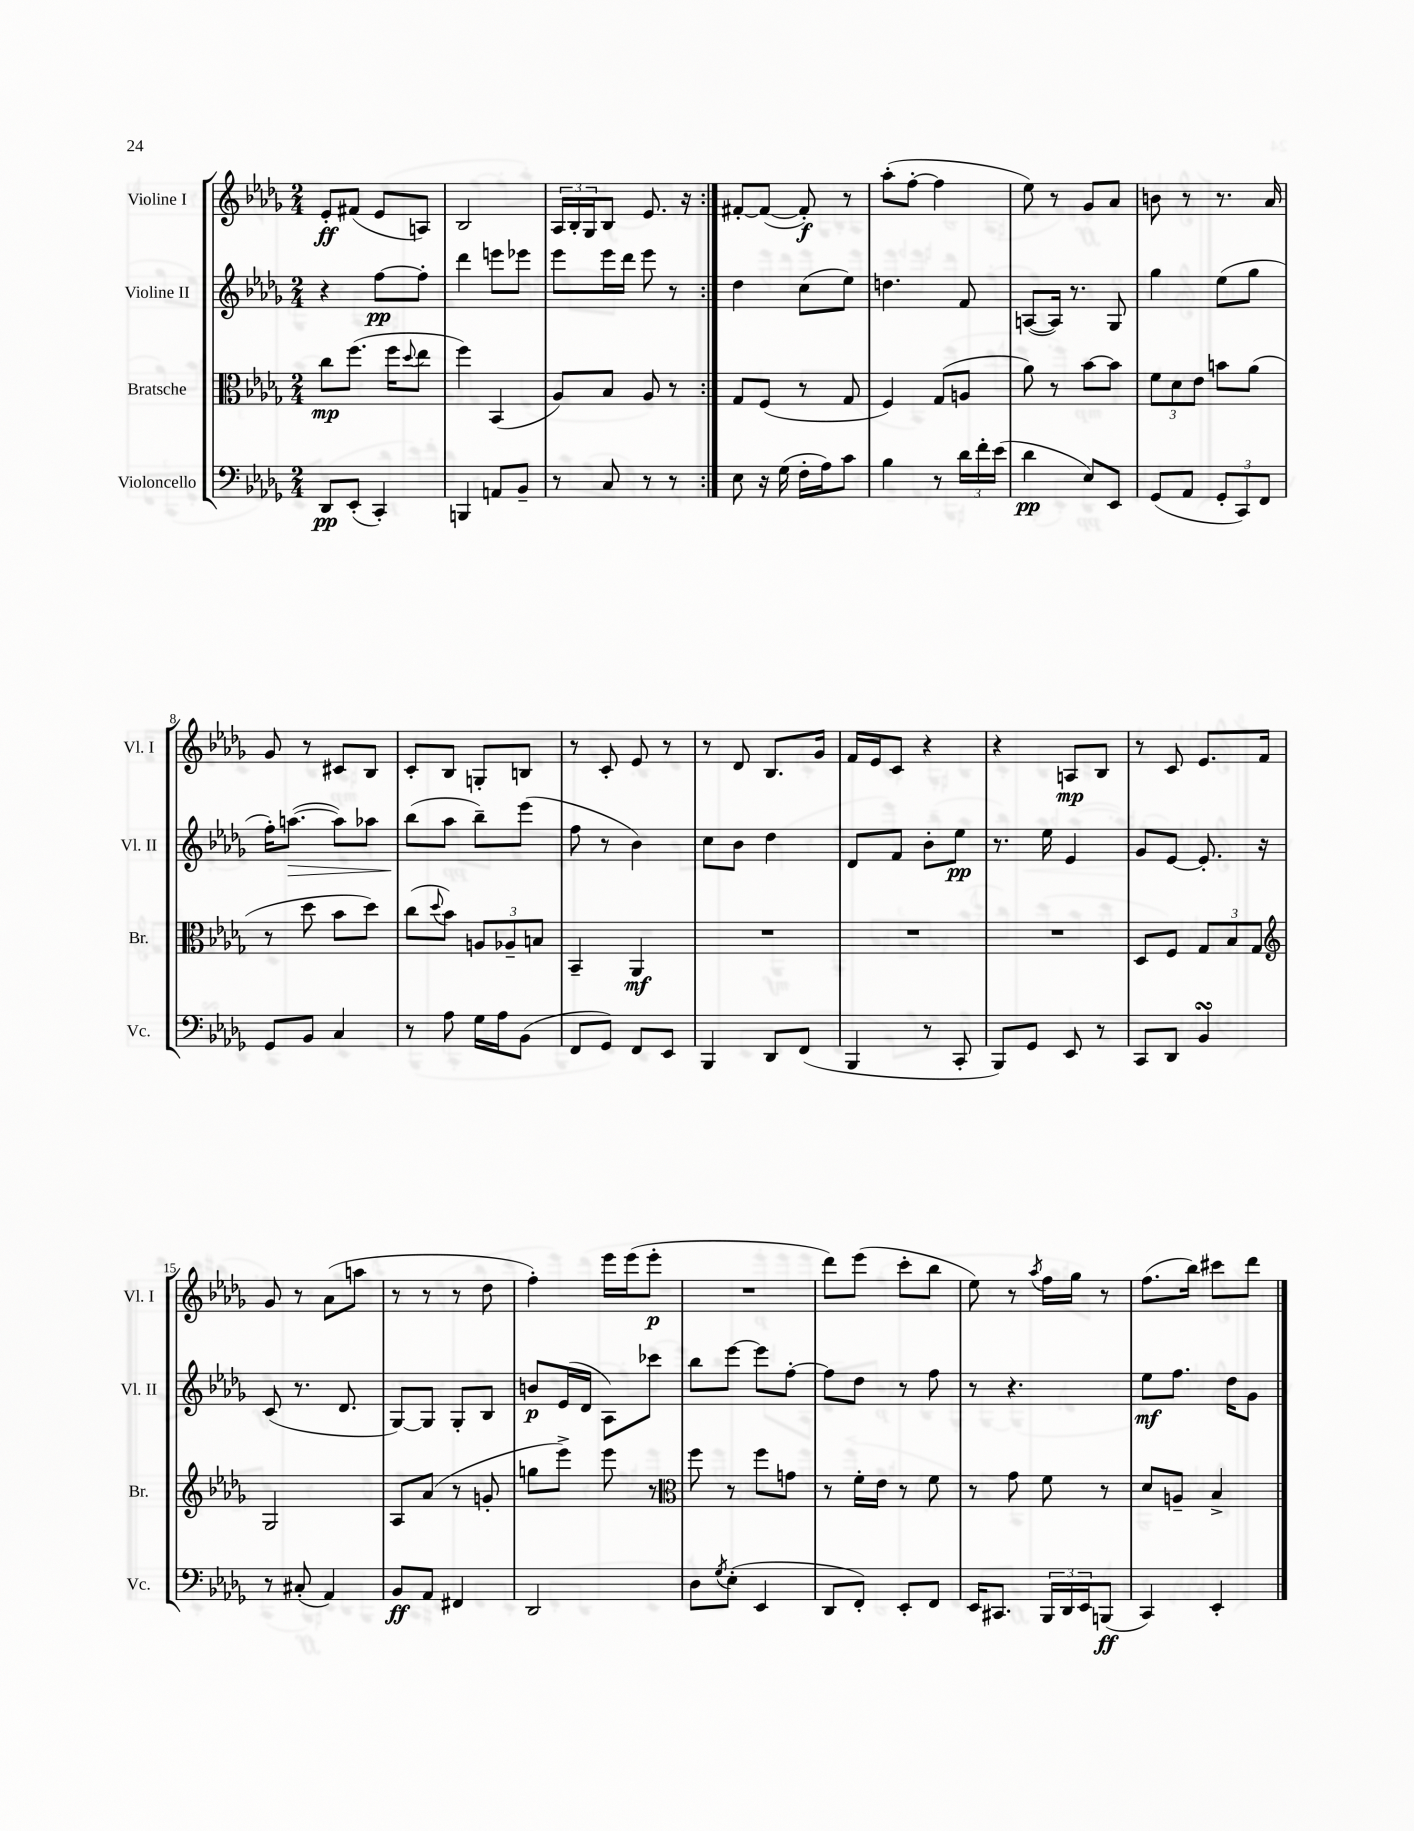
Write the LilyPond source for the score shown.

<<
\new StaffGroup <<
\new Staff = "s0" \with { instrumentName = "Violine I" shortInstrumentName = "Vl. I" } {
    \clef treble \key des \major \numericTimeSignature \time 2/4
    \repeat volta 2 { ees'8-.\ff fis'8( ees'8 a8) |
    bes2 |
    \tuplet 3/2 { aes16 bes16-. ges16 } bes8 ees'8. r16 | }
    fis'8~-. fis'8~( fis'8-.\f) r8 |
    aes''8-.( f''8~-. f''4 |
    ees''8) r8 ges'8 aes'8 |
    b'8 r8 r8. aes'16 |
    ges'8 r8 cis'8 bes8 |
    c'8-. bes8 g8-. b8 |
    r8 c'8-. ees'8 r8 |
    r8 des'8 bes8. ges'16 |
    f'16 ees'16 c'8 r4 |
    r4 a8\mp bes8 |
    r8 c'8 ees'8. f'16 |
    ges'8 r8 aes'8( a''8 |
    r8 r8 r8 des''8 |
    f''4-.) ees'''16 ees'''16( ees'''8-.\p |
    R2 |
    des'''8) ees'''8( c'''8-. bes''8 |
    ees''8) r8 \acciaccatura { aes''8 } f''16 ges''16 r8 |
    f''8.( bes''16) cis'''8 des'''8 \bar "|." |
}
\new Staff = "s1" \with { instrumentName = "Violine II" shortInstrumentName = "Vl. II" } {
    \clef treble \key des \major \numericTimeSignature \time 2/4
    \repeat volta 2 { r4 f''8~\pp f''8-. |
    des'''4 e'''8 ees'''8 |
    ees'''8 ees'''16 des'''16 ees'''8 r8 | }
    des''4 c''8( ees''8) |
    d''4. f'8 |
    a8~( a16) r8. ges8 |
    ges''4 ees''8( ges''8 |
    f''16-.) a''8.~\>( a''8) aes''8 |
    bes''8\!( aes''8 bes''8--) ees'''8( |
    f''8 r8 bes'4) |
    c''8 bes'8 des''4 |
    des'8 f'8 bes'8-. ees''8\pp |
    r8. ees''16 ees'4 |
    ges'8 ees'8~ ees'8.-. r16 |
    c'8( r8. des'8. |
    ges8~) ges8 ges8-. bes8 |
    b'8\p ees'16( des'16 aes8) ces'''8 |
    bes''8 ees'''8~ ees'''8 f''8~-. |
    f''8 des''8 r8 f''8 |
    r8 r4. |
    ees''8\mf f''8. des''16 ges'8 \bar "|." |
}
\new Staff = "s2" \with { instrumentName = "Bratsche" shortInstrumentName = "Br." } {
    \clef alto \key des \major \numericTimeSignature \time 2/4
    \repeat volta 2 { c''8\mp f''8.( f''16 \appoggiatura { des''8 } ees''8 |
    f''4) bes,4( |
    aes8) bes8 aes8 r8 | }
    ges8 f8( r8 ges8 |
    f4) ges8( a8 |
    aes'8) r8 bes'8~ bes'8 |
    \tuplet 3/2 { f'8 des'8 ees'8 } b'8 aes'8( |
    r8 des''8 bes'8 des''8) |
    c''8( \appoggiatura { des''8 } bes'8) \tuplet 3/2 { a8 aes8-- b8 } |
    bes,4-- aes,4\mf |
    R2 |
    R2 |
    R2 |
    des8 f8 \tuplet 3/2 { ges8 bes8 ges8 } |
    \clef treble ges2 |
    aes8 aes'8( r8 g'8-. |
    g''8 ees'''8->) ees'''8 r8 |
    \clef alto f''8 r8 f''8 g'8 |
    r8 f'16-. ees'16 r8 f'8 |
    r8 ges'8 f'8 r8 |
    des'8 a8-- bes4-> \bar "|." |
}
\new Staff = "s3" \with { instrumentName = "Violoncello" shortInstrumentName = "Vc." } {
    \clef bass \key des \major \numericTimeSignature \time 2/4
    \repeat volta 2 { des,8\pp ees,8-.( c,4-.) |
    b,,4 a,8 bes,8-- |
    r8 c8 r8 r8 | }
    ees8 r16 ges16( f16-. aes16) c'8 |
    bes4 r8 \tuplet 3/2 { des'16 f'16-. ees'16( } |
    des'4\pp ees8) ees,8 |
    ges,8( aes,8 \tuplet 3/2 { ges,8-. c,8) f,8 } |
    ges,8 bes,8 c4 |
    r8 aes8 ges16 aes16 bes,8( |
    f,8 ges,8) f,8 ees,8 |
    bes,,4 des,8 f,8( |
    bes,,4 r8 c,8-. |
    bes,,8) ges,8 ees,8 r8 |
    c,8 des,8 bes,4\turn |
    r8 cis8-.( aes,4) |
    bes,8\ff aes,8 fis,4 |
    des,2 |
    des8 \acciaccatura { ges8 } ees8-.( ees,4 |
    des,8 f,8-.) ees,8-. f,8 |
    ees,16 cis,8. \tuplet 3/2 { bes,,16 des,16 ees,16 } b,,8\ff( |
    c,4) ees,4-. \bar "|." |
}
>>
>>
